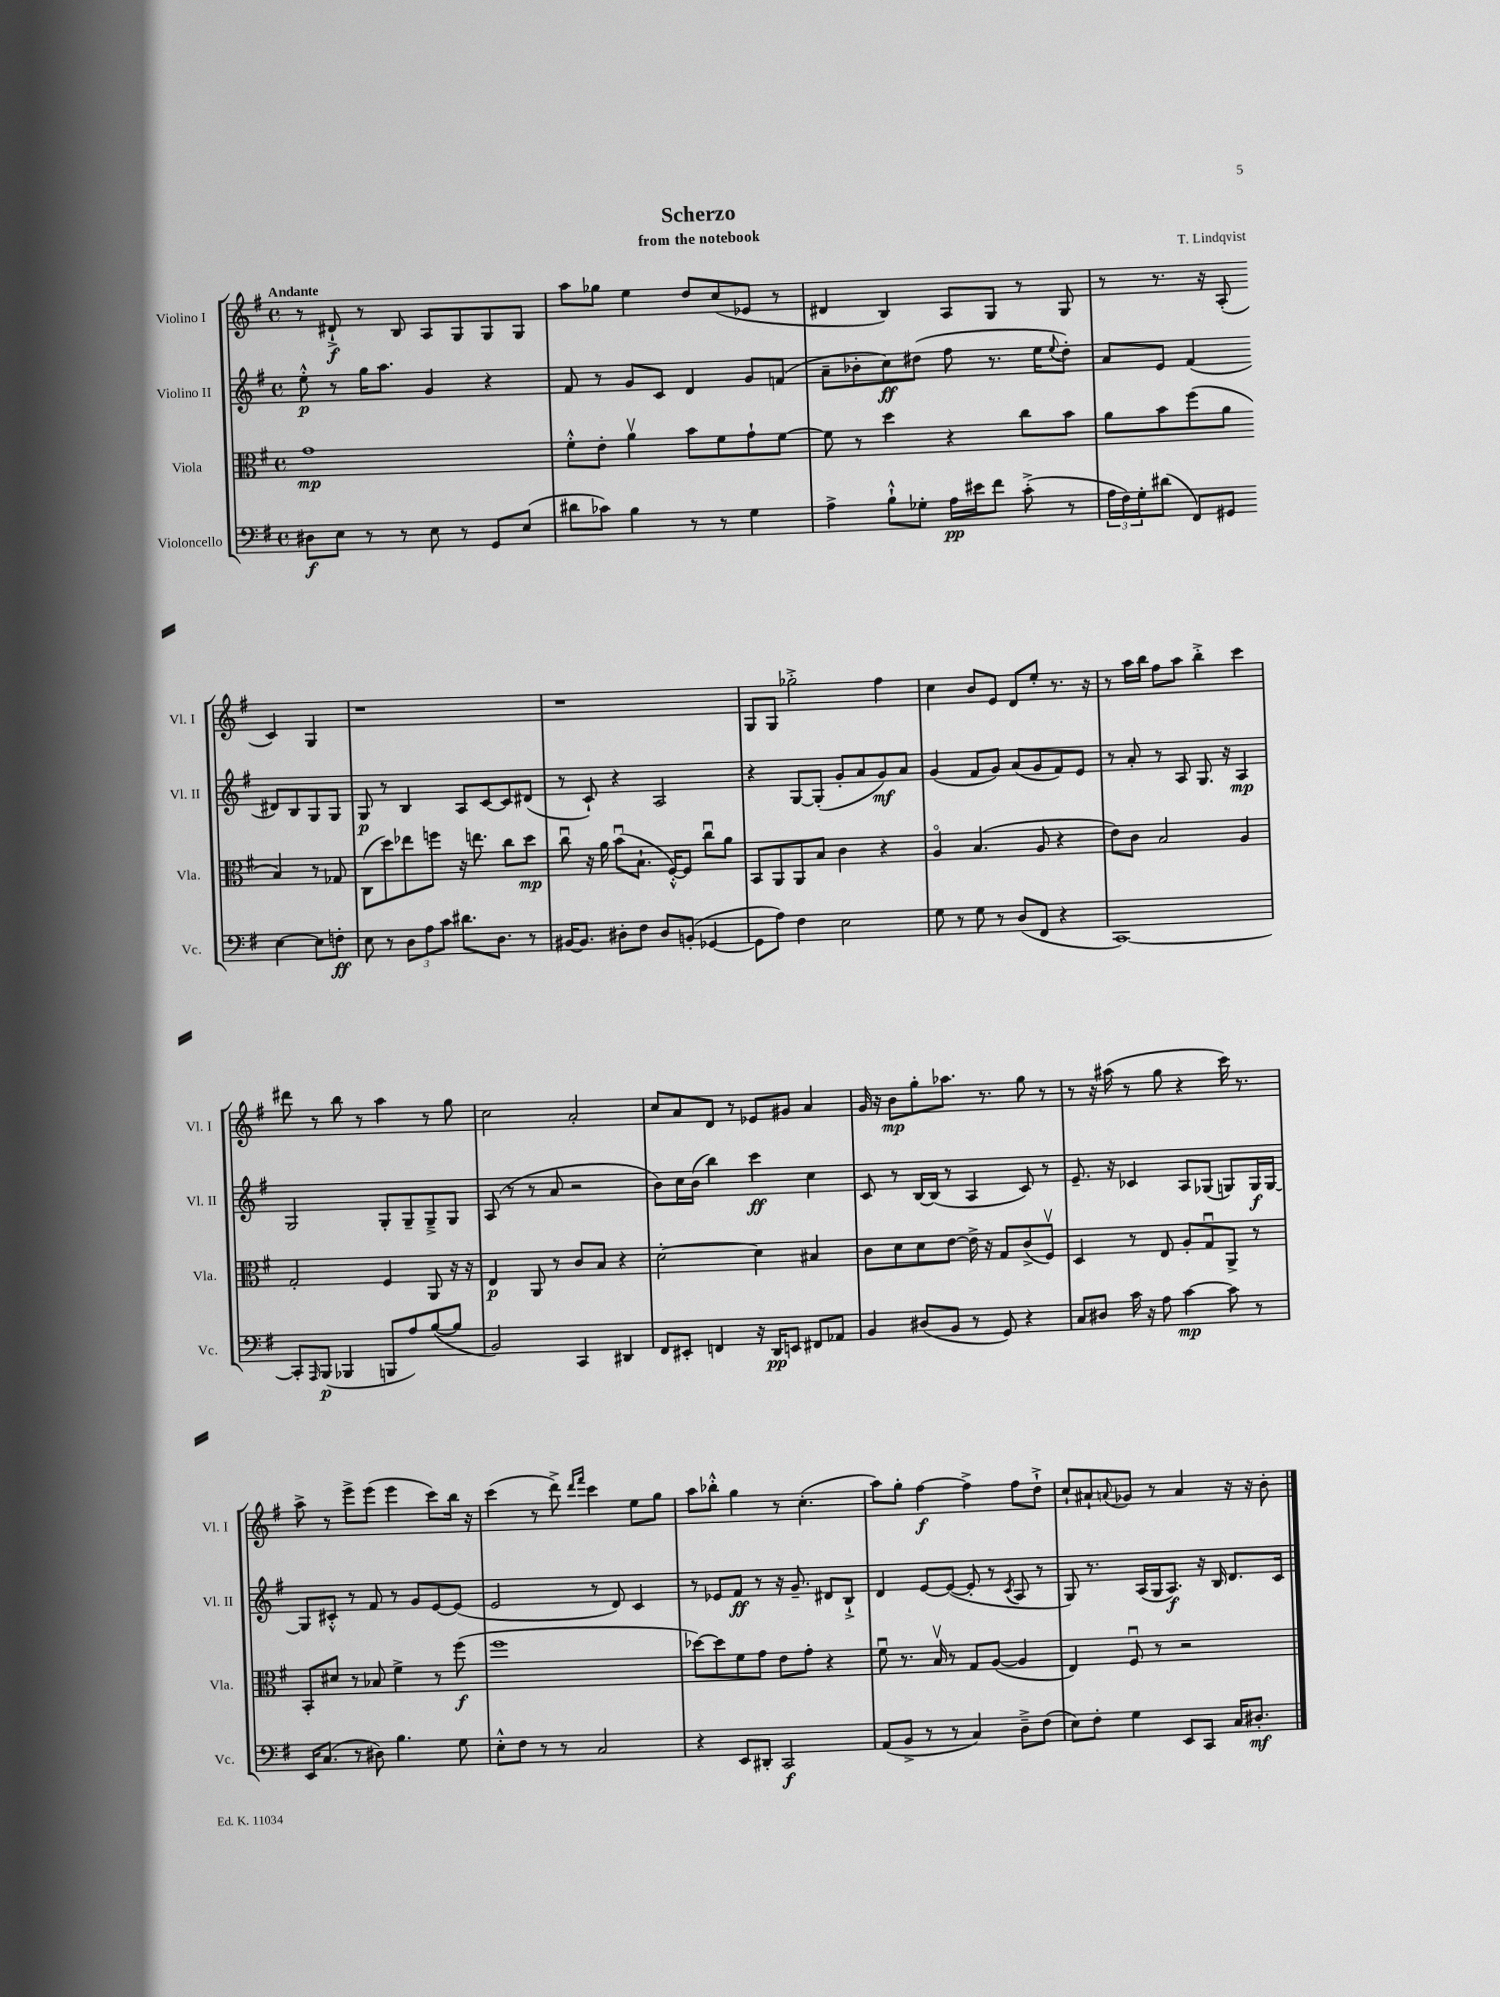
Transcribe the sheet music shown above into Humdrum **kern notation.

**kern	**kern	**kern	**kern
*staff4	*staff3	*staff2	*staff1
*clefF4	*clefC3	*clefG2	*clefG2
*k[f#]	*k[f#]	*k[f#]	*k[f#]
*M4/4	*M4/4	*M4/4	*M4/4
*met(c)	*met(c)	*met(c)	*met(c)
8D#	1g	8ee'^^	8r
8E	.	8r	8d#`^
8r	.	16gg	8r
.	.	8.aa	.
8r	.	.	8B
8E	.	4g	8A
8r	.	.	8G
8GG	.	4r	8G
(8E	.	.	8G
=	=	=	=
8d#	8f#'^^	8f#	8aa
8c-)	8e'	8r	8gg-
4B	4av	8g	4ee
.	.	8c	.
8r	8b	4d	8dd
8r	8f#	.	(8cc
4G	8g`	8g	8e-
.	[8f#	(8f	8r
=	=	=	=
4A^	8f#]	8a~	4d#
.	8r	8b-'	.
8B`^^	4dd	8cc)	4B)
8G-'	.	(8dd#	.
16A	4r	8ff#	8A
16e#	.	.	.
8f#	.	8.r	8G
(8c'^	8cc	.	8r
.	.	16ee	.
.	.	8qqee	.
8r	8b	8dd#')	8G
=	=	=	=
24A	8a	8a	8r
24F#)	.	.	.
24G'	.	.	.
(8d#	8b	8e	8.r
8FF#)	(8ff#	(4f#	.
.	.	.	16r
8GG#	8a	.	(8A'
[4E	4B)	8d#)	4c)
.	.	8B	.
8E]	8r	8G	4G
8F'	8G-	8G	.
=	=	=	=
8E	(8C	8G	1r
8r	8dd)	8r	.
12D	8ee-	4B	.
12A	.	.	.
.	8ff	.	.
12c	.	.	.
8.d#	16r	8A	.
.	8.ee	.	.
.	.	[8c	.
8.D	.	.	.
.	8cc	8c]	.
8r	8dd	(8d#	.
=	=	=	=
[16BB#	8ccu	8r	1r
8.BB#]	.	.	.
.	16r	8c`)	.
.	16a	.	.
8D#'	(8bu	4r	.
8F#	8.B`	.	.
8D#	.	2A	.
.	[16F#'^^)	.	.
(8BB'	8F#]	.	.
[4GG-	8ccu	.	.
.	8a	.	.
=	=	=	=
8GG-]	8BB	4r	8G
8A)	8AA	.	8G
4F#	8AA	[8G	2gg-'^
.	8B	(8G']	.
2E	4c	8g'	.
.	.	8a	.
.	4r	8g)	4ff#
.	.	8a	.
=	=	=	=
8G	4Ao	(4g	4cc
8r	.	.	.
8G	(4.B	8f#	8b
8r	.	8g)	8e
(8D	.	(8a	8d
8FF#	8A	8g	8ee'
4r	4r	8f#)	8.r
.	.	8e	.
.	.	.	16r
=	=	=	=
[1CC)	8e)	8r	8r
.	8c	8a'	16aa
.	.	.	16bb
.	2B	8r	8ff#
.	.	8A	8aa
.	.	8.G	4bb'^
.	.	16r	.
.	4A	4A	4ccc
=	=	=	=
8CC']	2G'	2G	8ddd#
16qqAAA	.	.	.
(8BBB	.	.	8r
4BBB-	.	.	8bb
.	.	.	8r
8BBB	4F#	8G'	4aa
8A)	.	8G~	.
([8B	8AA	8G~^	8r
8B]	16r	8G	8gg
.	16r	.	.
=	=	=	=
2BB)	4E	(8A	2cc
.	.	8r	.
.	8AA	8r	.
.	8r	8a	.
4CC	8c	2r	2a'
.	8B	.	.
4DD#	4r	.	.
=	=	=	=
8FF#	[2d'	8b)	8cc
8EE#'	.	16cc	8a
.	.	(16b	.
4FF	.	4bb)	8d
.	.	.	8r
16r	4d]	4ccc	8e-
16DD	.	.	.
8EE	.	.	8g#
8FF#	4B#	4cc	4a
8AA-	.	.	.
=	=	=	=
4BB	8c	8c	16g
.	.	.	16r
.	8d	8r	8b
(8D#	8d	[16B	8gg'
.	.	(16B]	.
8BB	[8e	8r	8.aa-
8r	16e^]	4A	.
.	16r	.	8.r
8GG)	8G	.	.
4r	(8c^	8c)	8gg
.	8F#v)	8r	8r
=	=	=	=
8C	4D	8.e~	8r
8D#	.	.	16r
.	.	16r	(16aa#
16c	8r	4c-	8r
16r	.	.	.
8A	8E	.	8gg
[4c	8A'	8A	4r
.	8Gu	(8G-	.
8c]	8AA^	8G)	16ccc)
.	.	.	8.r
8r	8r	16G	.
.	.	[16G	.
=	=	=	=
16EE	8BB'	8G]	8aa^
(8.C	.	.	.
.	8d#	8c#'^^	8r
8r	8r	8r	8eee^
8D#)	8B-	8f#	(8eee
4.B	4f#^	8r	4eee
.	.	8g	.
.	8r	[8e	8ccc)
8G	(8ff#	(8e]	16bb
.	.	.	16r
=	=	=	=
8E'^^	1ff#	2e	(4ccc
8F#	.	.	.
8r	.	.	8r
8r	.	.	8ddd^)
.	.	.	16qqddd
.	.	.	16qqfff#
2C	.	8r	4ccc
.	.	8d)	.
.	.	4c	8ee
.	.	.	8gg
=	=	=	=
4r	[8dd-)	8r	8aa
.	8dd-]	8e-	8bb-'^^
8EE	8f#	8f#	4gg
8DD#'	8g	8r	.
2CC	8e	16r	8r
.	.	8.g~	.
.	8g'	.	(4.cc'
.	4r	8d#	.
.	.	8B`^	.
=	=	=	=
(8AA	8f#u	4d	8aa)
8BB^	8.r	.	8gg'
8r	.	[8e	[4ff#
.	16Bv	.	.
8r	8r	(8e_	.
4C)	8G	8e']	4ff#^]
.	([8A	8r	.
.	.	8qc	.
8D~^	4A]	8A	8ff#
(8F#	.	8r	8dd`^
=	=	=	=
8E)	4E)	8G)	8cc`
8F#'	.	8.r	8a#`
.	.	.	8qqa
4G	8F#u	.	8g-
.	.	(16A	.
.	8r	16G	8r
.	.	8.A)	.
8EE	2r	.	4a
8CC	.	16r	.
.	.	16B	.
16C	.	8.d	16r
8.D#'	.	.	16r
.	.	.	8b'
.	.	16c	.
==	==	==	==
*-	*-	*-	*-
